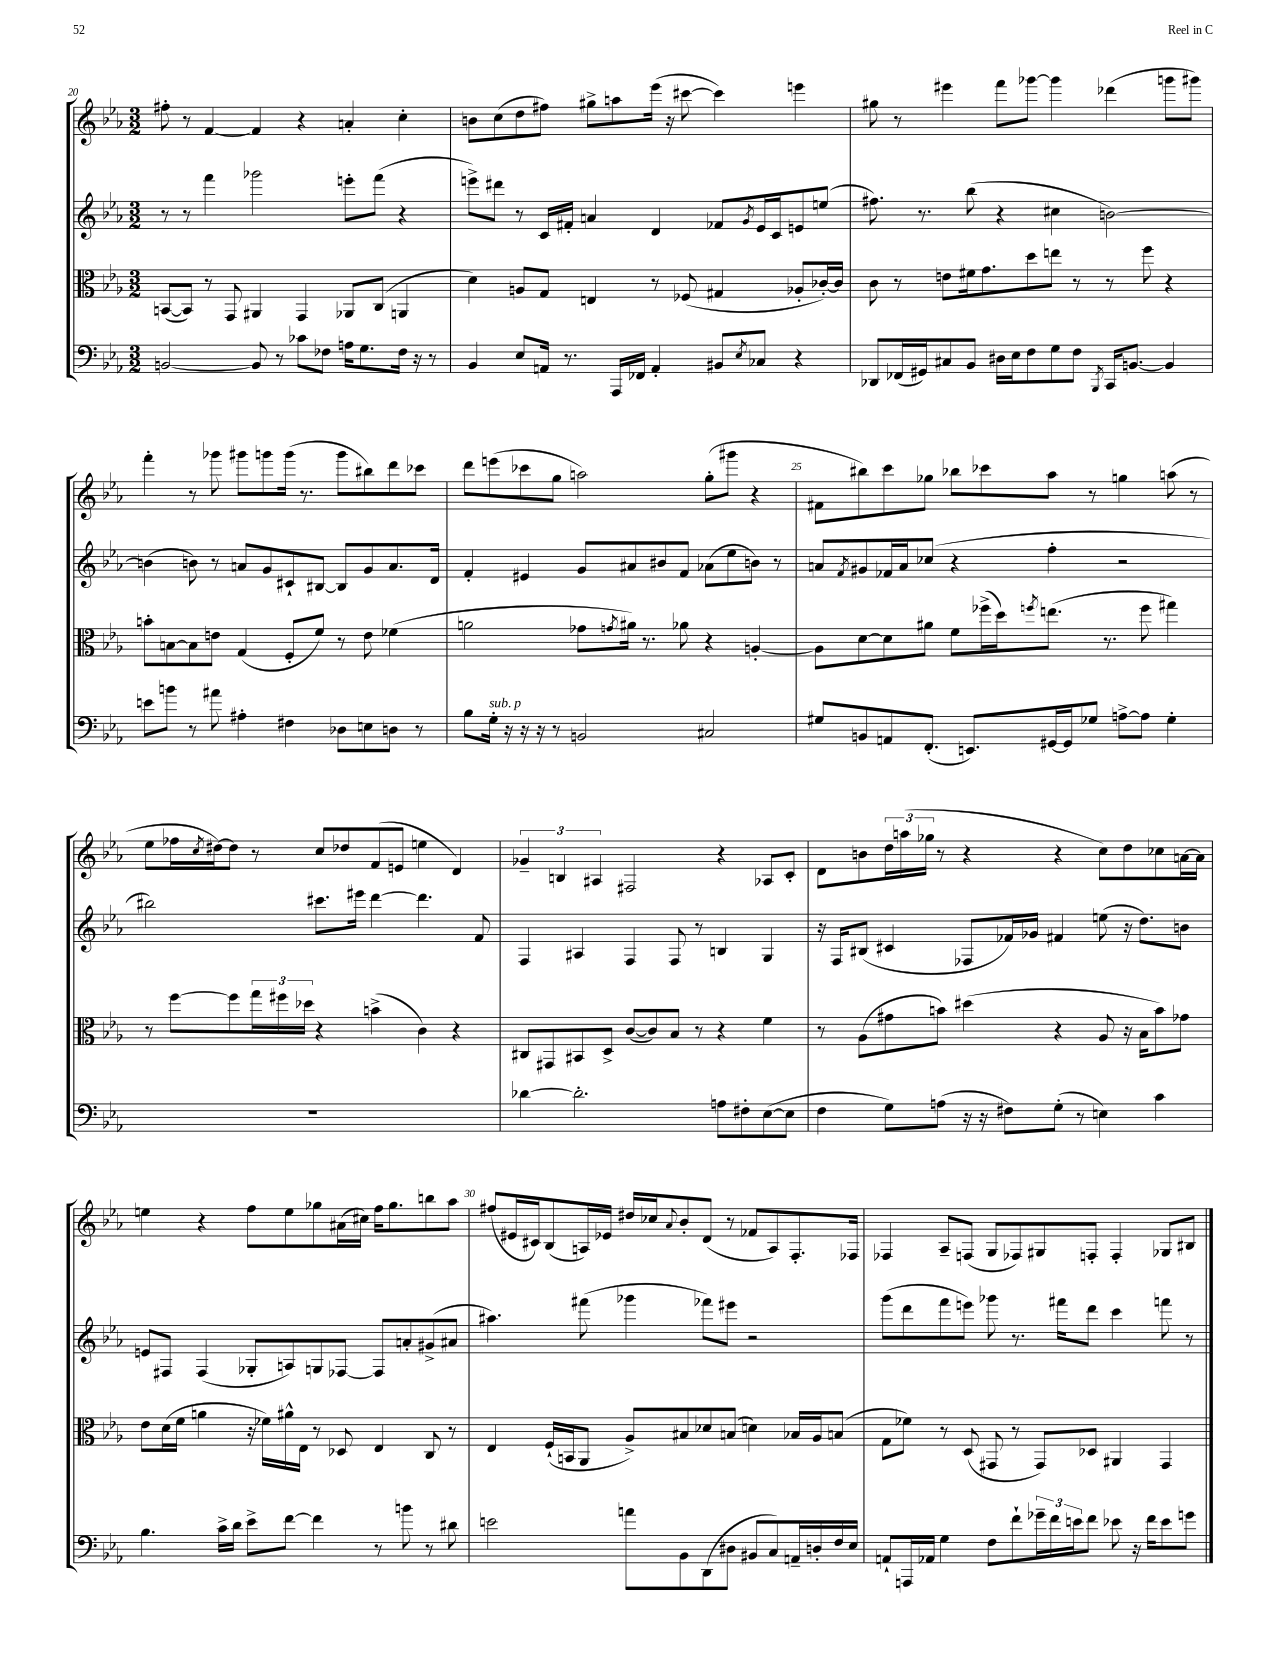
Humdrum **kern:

**kern	**kern	**kern	**kern
*part4	*part3	*part2	*part1
*staff4	*staff3	*staff2	*staff1
*clefF4	*clefC3	*clefG2	*clefG2
*k[b-e-a-]	*k[b-e-a-]	*k[b-e-a-]	*k[b-e-a-]
*M3/2	*M3/2	*M3/2	*M3/2
=20	=20	=20	=20
[2BBn/	([8BBn/L	8r	8ff#X'\
.	8BB/J])	8r	8r
.	8r	4fff\	[4f/
.	8GG/	.	.
8BB/]	4AA#X/	2ggg-X\	4f/]
8r	.	.	.
8c-X\L	4GG/	.	4r
8F-X\J	.	.	.
16An\KL	8AA-X/L	8eeen'\L	4an'/
8.G\	.	.	.
.	(8C/J	(8fff\J	.
16F-\Jk	4AAn/	4r	4cc'\
16r	.	.	.
8r	.	.	.
=21	=21	=21	=21
4BB-/	4d\)	8eeen^\L)	8bn\L
.	.	8ddd#X\J	(8cc\
8E-/L	8An/L	8r	8dd\
16AAn/Jk	8G/J	16c/LL	8ff#X\J)
8.r	.	16f#X'/JJ	.
.	4En/	4an/	8gg#X^\L
16AAA-/LL	.	.	8aan\
16FF-X/JJ	.	.	.
4AA'/	8r	4d/	(16eee-\Jk
.	.	.	16r
.	(8F-X/	.	[8ccc#X\
8BB#X/L	4G#X/	8f-X/L	4ccc#\])
8qE-/	.	8qg/	.
8C-X/J	.	16e-/L	.
.	.	16c/J	.
4r	8A-X'/L	8en/	4eeen\
.	[16c-X'/L)	(8een/J	.
.	16c-/JJ]	.	.
=22	=22	=22	=22
8DD-X/L	8c\	8.ff#X\)	8gg#X\
(16FF-X/L	8r	.	8r
16GG#X/J)	.	8.r	.
8C#X/	8en\L	.	4eee#X\
8BB-/J	16f#X\k	(8bb-\	.
.	8.g\	.	.
16D#X\LL	.	4r	8fff\L
16E-\J	.	.	.
8F\	8dd\	.	[8ggg-X\J
8G\	8een\J	4cc#X\	4ggg-\]
8F\J	8r	.	.
8qBBB-/	.	.	.
16CC/KL	8r	[2bn\)	(4ddd-X\
[8.BBn/J	.	.	.
.	8ff\	.	.
4BB/]	4r	.	8gggn\L
.	.	.	8ggg#X\J)
!!LO:LB:g=z
=23	=23	=23	=23
8en\L	8bn'\L	(4bn\]	4fff'\
8bn\J	[8Bn\	.	.
8r	8B\]	8bn\)	8r
8a#X\	8en\J	8r	8ggg-X\
4A#X'\	(4G/	8an/L	8ggg#X\L
.	.	8g/	8gggn\
4F#X\	8F'/L	8c#X`/	(16ggg\Jk
.	.	.	8.r
.	8f/J)	[8B#X/J	.
8D-X\L	8r	8B#/L]	8ggg\L
8En\	8e\	8g/	8bb#X\)
8Dn\J	(4f-X\	8.a/	8ddd\
8r	.	.	8ccc-X\J
.	.	16d/Jk	.
=24	=24	=24	=24
8B-\L	2an\	4f'/	8ddd\L
!LO:TX:a:i:t=sub. p	!	!	!
16G'\Jk	.	.	(8eeen\
16r	.	.	.
16r	.	4e#X/	8ccc-X\
16r	.	.	.
8r	.	.	8gg\J
2BBn/	8g-X\L	8g/L	2aan\)
.	8qgn/	.	.
.	16a#X\Jk)	8a#X/	.
.	8.r	.	.
.	.	8b#X/	.
.	8a-X\	8f/J	.
2C#X/	4r	(8a-X\L	(8gg'\L
.	.	8ee-\	8ggg#X\J
.	[4An'/	8bn\J)	4r
.	.	8r	.
=25	=25	=25	=25
8G#X/L	8A\L]	8an/L	8f#X\L
.	.	8qf/	.
8BBn/	[8d\	8g#X/	8bb#X\)
8AAn/	8d\]	16f-X/L	8ccc\
.	.	16a/J	.
(8.FF'/J	8a#X\J	(8cc-X/J	8gg-X\J
.	8f\L	4r	8bb-X\L
8.EEn/L)	.	.	.
.	(16ff-X^\L	.	8ccc-X\
.	16dd\J)	.	.
.	8qffn/	.	.
[16GG#X/L	(8.een\J	4ff'\	8aa-\J
16GG#/J]	.	.	.
8G-X/J	.	.	8r
.	8.r	.	.
[8An^\L	.	2r	4ggn\
8A\J]	8ff\	.	.
4G-'\	4gg#X\)	.	(8aan\
.	.	.	8r
!!LO:LB:g=z
=26	=26	=26	=26
1.r	8r	2bb#X\)	8ee-\L
.	[8ff\L	.	16ff-X\L
.	.	.	8qcc/
.	.	.	[16dd#X\J)
.	8ff\]	.	8dd#\J]
.	24gg\L	.	8r
.	24ff#X\	.	.
.	24dd-X\JJ	.	.
.	4r	8.ccc#X\L	8cc/L
.	.	.	8dd-X/
.	.	16eee#X\Jk	.
.	(4bn^\	[4ddd\	(8f/
.	.	.	8en/J
.	4c\)	4.ddd\]	4een\
.	4r	.	4d/)
.	.	8f/	.
=27	=27	=27	=27
[4d-X\	8C#X/L	4F/	6g-X~/
.	8GG#X/	.	.
.	.	.	6Bn/
2.d-'\]	8BB#X/	4A#X/	.
.	.	.	6A#X/
.	8D^/J	.	.
.	([8c/L	4F/	2F#X/
.	8c/])	.	.
.	8B-/J	8F/	.
.	8r	8r	.
8An\L	4r	4Bn/	4r
8F#X'\	.	.	.
([8E-\	4f\	4G/	8A-X/L
8E-\J]	.	.	8c'/J
=28	=28	=28	=28
4F\	8r	16r	8d\L
.	.	16F/KL	.
.	(8A-\L	(8B#X/J	8bn\
8G\L)	8g#X\	4c#X/	24dd\L
.	.	.	(24aan\
.	.	.	24gg-X\JJ
(8An\J	8bn\J)	.	8r
16r	(4dd#X\	8F-X/L	4r
16r	.	.	.
8F#X\L)	.	16f-X/L)	.
.	.	16g-X/JJ	.
(8G'\J	4r	4f#X/	4r
8r	.	.	.
4En\)	8A-/	(8een\	8cc\L)
.	16r	16r	8dd\
.	16B-\KL	8.dd\L)	.
4c\	8b\)	.	8cc-X\
.	8g-X\J	8bn\J	[16an\L
.	.	.	16a\JJ]
!!LO:LB:g=z
=29	=29	=29	=29
4.B-\	8e-\L	8en/L	4een\
.	(16d\L	8F#X/J	.
.	16f\JJ	.	.
.	4an\	(4F#/	4r
16c^\LL	.	.	.
16d\JJ	.	.	.
8e-^\L	16r	8G-X'/L	8ff\L
.	16f-X\LL)	.	.
[8f\J	16a#X^^\	8An/)	8ee\
.	16E-\JJ	.	.
4f\]	8r	8Gn/	8gg-X\
.	8D-X/	[8F-X/J	(16a#X\L
.	.	.	16cc#X\JJ)
8r	4E-/	8F-/L]	16ff\KL
.	.	.	8.gg-\
8bn\	.	8an'/	.
8r	8C/	(8g#X^/	8bbn\
8d#X\	8r	8a#X/J	8aa-\J
=30	=30	=30	=30
2en\	4E-/	4.aa#X\)	(8ff#X/L
.	.	.	16e#X/L
.	.	.	16c#X/J)
.	(16F`/LL	.	(8B-/
.	16BBn/J	.	.
.	8AA-/J	(8fff#X\	16An/L)
.	.	.	16e-X/JJ
8an\L	8A-^/L)	4ggg-X\	16dd#X/LL
.	.	.	16cc-X/J
.	.	.	8qqa-/
8BB-\	8B#X/	.	8b-'/
(8DD\	8d-X/	8fff-X\L)	(8d/J
8D#X\J	(8Bn/J	8eee#X\J	8r
8BB#X/L	4dn\)	2r	8f-X/L
8C/)	.	.	8A/)
16AAn~/L	16B-X/LL	.	8.F'/
16Dn'/	16A-/J	.	.
16F/	(8Bn/J	.	.
16E-/JJ	.	.	16F-X/Jk
=31	=31	=31	=31
8AAn`/L	8G\L	(8ggg\L	4F-X/
16AAAn/L	8f-X\J)	8ddd\	.
16AA-X/JJ	.	.	.
4G\	8r	8fff\	8A-~/L
.	(8D/	8eeen\J)	(8Fn/J
8F\L	8GG#X/	8ggg-X\	8G/L
8f`\	8r	8.r	8F-X/)
24g-X~\L	8GG#/L)	.	8G#X/
24f\	.	.	.
.	.	16fff#X\KL	.
24en\J	.	.	.
8f\J	8D-X/J	8ddd\J	8Fn'/J
8e-X\	4AA#X/	4ccc\	4F'/
16r	.	.	.
16f\KL	.	.	.
8e-\	4GG#/	8fffn\	8G-X/L
8gn\J	.	8r	8B#X/J
==	==	==	==
*-	*-	*-	*-
